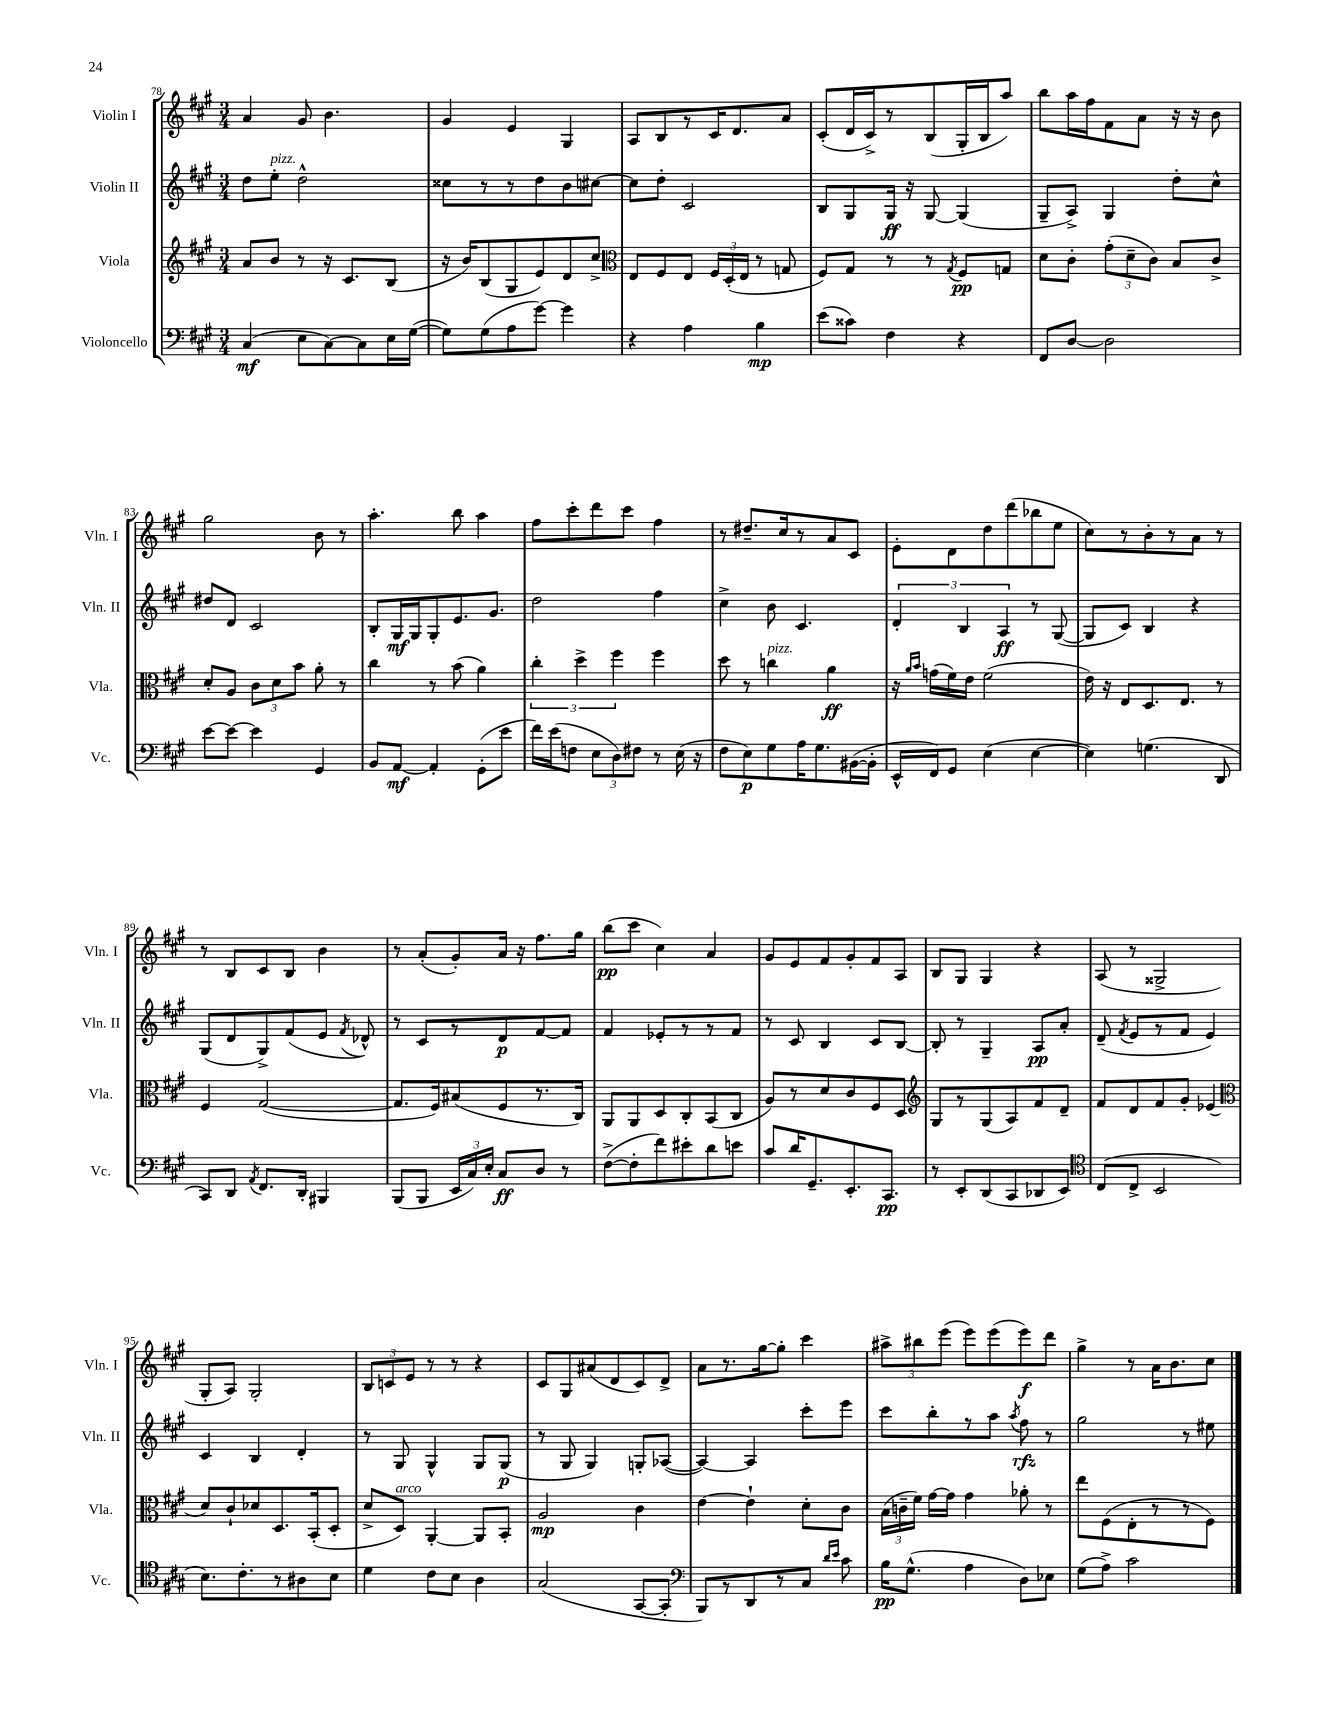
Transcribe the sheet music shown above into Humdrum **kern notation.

**kern	**dynam	**kern	**dynam	**kern	**dynam	**kern	**dynam
*part4	*part4	*part3	*part3	*part2	*part2	*part1	*part1
*staff4	*staff4	*staff3	*staff3	*staff2	*staff2	*staff1	*staff1
*I"Violoncello	*	*I"Viola	*	*I"Violin II	*	*I"Violin I	*
*I'Vc.	*	*I'Vla.	*	*I'Vln. II	*	*I'Vln. I	*
*clefF4	*	*clefG2	*	*clefG2	*	*clefG2	*
*k[f#c#g#]	*	*k[f#c#g#]	*	*k[f#c#g#]	*	*k[f#c#g#]	*
*M3/4	*	*M3/4	*	*M3/4	*	*M3/4	*
=78	=78	=78	=78	=78	=78	=78	=78
(4C#/	mf	8a/L	.	8dd\L	.	4a/	.
!	!	!	!	!LO:TX:a:i:t=pizz.	!	!	!
.	.	8b/J	.	8ee'\J	.	.	.
8E\L	.	8r	.	2dd^^\	.	8g#/	.
[8C#\)	.	16r	.	.	.	4.b\	.
.	.	8.c#/L	.	.	.	.	.
8C#\]	.	.	.	.	.	.	.
16E\L	.	(8B/J	.	.	.	.	.
([16G#\JJ	.	.	.	.	.	.	.
=79	=79	=79	=79	=79	=79	=79	=79
8G#\L])	.	16r	.	8cc##X\L	.	4g#/	.
.	.	16b/KL)	.	.	.	.	.
(8G#\	.	(8B/	.	8r	.	.	.
8A\	.	8G#/	.	8r	.	4e/	.
[8g#\J)	.	8e/)	.	8dd\	.	.	.
4g#\]	.	8d/	.	8b\	.	4G#/	.
.	.	8cc#^/J	.	[8cc#X\J	.	.	.
=80	=80	=80	=80	=80	=80	=80	=80
*	*	*clefC3	*	*	*	*	*
4r	.	8E/L	.	8cc#\L]	.	8A/L	.
.	.	8F#/	.	8dd'\J	.	8B/	.
4A\	.	8E/J	.	2c#/	.	8r	.
.	.	24F#/LL	.	.	.	16c#/K	.
.	.	(24D'/	.	.	.	.	.
.	.	.	.	.	.	8.d/	.
.	.	24E/JJ	.	.	.	.	.
4B\	mp	8r	.	.	.	.	.
.	.	8Gn/	.	.	.	8a/J	.
=81	=81	=81	=81	=81	=81	=81	=81
(8e\L	.	8F#/L)	.	8B/L	.	(8c#'/L	.
8c##X\J)	.	8G#/J	.	8G#/	.	16d/L	.
.	.	.	.	.	.	16c#^/J)	.
4F#\	.	8r	.	16G#/Jk	ff	8r	.
.	.	.	.	16r	.	.	.
.	.	8r	.	[8G#/	.	(8B/	.
.	.	8qG#/	.	.	.	.	.
4r	.	8F#/L	pp	(4G#/]	.	16G#'/L	.
.	.	.	.	.	.	16B/J	.
.	.	8Gn/J	.	.	.	8aa/J)	.
=82	=82	=82	=82	=82	=82	=82	=82
8FF#/L	.	8d\L	.	8G#~/L	.	8bb\L	.
[8D/J	.	8c#'\J	.	8A^/J)	.	16aa\L	.
.	.	.	.	.	.	16ff#\J	.
2D\]	.	(12g#'\L	.	4G#/	.	8f#\	.
.	.	12d~\	.	.	.	.	.
.	.	.	.	.	.	8a\J	.
.	.	12c#\J)	.	.	.	.	.
.	.	8B/L	.	8dd'\L	.	16r	.
.	.	.	.	.	.	16r	.
.	.	8c#^/J	.	8cc#^^\J	.	8b\	.
!!LO:LB:g=z
=83	=83	=83	=83	=83	=83	=83	=83
[8e\L	.	8d'/L	.	8dd#X/L	.	2gg#\	.
8e\J_	.	8A/J	.	8d/J	.	.	.
4e\]	.	12c#\L	.	2c#/	.	.	.
.	.	12d\	.	.	.	.	.
.	.	12b\J	.	.	.	.	.
4GG#/	.	8a'\	.	.	.	8b\	.
.	.	8r	.	.	.	8r	.
=84	=84	=84	=84	=84	=84	=84	=84
8BB/L	.	4cc#\	.	8B'/L	.	4.aa'\	.
[8AA/J	mf	.	.	16G#/L	mf	.	.
.	.	.	.	16G#/J	.	.	.
4AA'/]	.	8r	.	8G#'/	.	.	.
.	.	(8b\	.	8.e/	.	8bb\	.
(8GG#'\L	.	4a\)	.	.	.	4aa\	.
.	.	.	.	8.g#/J	.	.	.
8e\J	.	.	.	.	.	.	.
=85	=85	=85	=85	=85	=85	=85	=85
16f#\LL)	.	6cc#'\	.	2dd\	.	8ff#\L	.
(16e\J	.	.	.	.	.	.	.
8Fn\J	.	.	.	.	.	8ccc#'\	.
.	.	6dd^\	.	.	.	.	.
12E\L	.	.	.	.	.	8ddd\	.
12D\)	.	6ff#\	.	.	.	.	.
.	.	.	.	.	.	8ccc#\J	.
12F#X\J	.	.	.	.	.	.	.
8r	.	4ff#\	.	4ff#\	.	4ff#\	.
(16E\	.	.	.	.	.	.	.
16r	.	.	.	.	.	.	.
=86	=86	=86	=86	=86	=86	=86	=86
8F#\L	.	8dd\	.	4cc#^\	.	8r	.
8E\)	p	8r	.	.	.	8.dd#X~/L	.
!	!	!LO:TX:a:i:t=pizz.	!	!	!	!	!
8G#\	.	4ccn\	.	8b\	.	.	.
.	.	.	.	.	.	16cc#/k	.
16A\K	.	.	.	4.c#/	.	8r	.
8.G#\	.	.	.	.	.	.	.
.	.	4a\	ff	.	.	8a/	.
([16BB#X\L	.	.	.	.	.	8c#/J	.
16BB#'\JJ]	.	.	.	.	.	.	.
=87	=87	=87	=87	=87	=87	=87	=87
16EE^^/LL	.	16r	.	6d'/	.	8e'\L	.
.	.	16qqa/LL	.	.	.	.	.
.	.	16qqb/JJ	.	.	.	.	.
16FF#/J)	.	(16gn\LL	.	.	.	.	.
8GG#/J	.	16f#\)	.	.	.	8d\	.
.	.	.	.	6B/	.	.	.
.	.	16e\JJ	.	.	.	.	.
(4E\	.	(2f#\	.	.	.	8dd\	.
.	.	.	.	6A/	ff	.	.
.	.	.	.	.	.	(8ddd\	.
[4E\	.	.	.	8r	.	8bb-X\	.
.	.	.	.	([8G#/	.	8ee\J	.
=88	=88	=88	=88	=88	=88	=88	=88
4E\])	.	16e\)	.	8G#/L]	.	8cc#\L)	.
.	.	16r	.	.	.	.	.
.	.	8E/L	.	8c#/J)	.	8r	.
(4.Gn\	.	8.D/	.	4B/	.	8b'\	.
.	.	.	.	.	.	8r	.
.	.	8.E/J	.	.	.	.	.
.	.	.	.	4r	.	8a\J	.
8DD/	.	8r	.	.	.	8r	.
!!LO:LB:g=z
=89	=89	=89	=89	=89	=89	=89	=89
8CC#/L)	.	4F#/	.	(8G#/L	.	8r	.
8DD/J	.	.	.	8d/	.	8B/L	.
8qAA/	.	.	.	.	.	.	.
8.FF#/L	.	([2G#/	.	8G#^/)	.	8c#/	.
.	.	.	.	(8f#/	.	8B/J	.
16DD'/Jk	.	.	.	.	.	.	.
4BBB#X/	.	.	.	8e/J	.	4b\	.
.	.	.	.	8qf#/	.	.	.
.	.	.	.	8d-X^^/)	.	.	.
=90	=90	=90	=90	=90	=90	=90	=90
(8BBB/L	.	8.G#/L]	.	8r	.	8r	.
8BBB/J	.	.	.	8c#/L	.	(8a'/L	.
.	.	16F#/k)	.	.	.	.	.
24EE/LL	.	(8B#X/	.	8r	.	8g#'/)	.
24C#/)	.	.	.	.	.	.	.
24E'/JJ	.	.	.	.	.	.	.
8C#/L	ff	8F#/	.	8d/	p	16a/Jk	.
.	.	.	.	.	.	16r	.
8D/J	.	8.r	.	[8f#/	.	8.ff#\L	.
8r	.	.	.	8f#/J]	.	.	.
.	.	16C#/Jk)	.	.	.	16gg#\Jk	.
=91	=91	=91	=91	=91	=91	=91	=91
([8F#^\L	.	8AA/L	.	4f#/	.	(8bb\L	pp
8F#'\]	.	8AA/	.	.	.	8ccc#\J	.
8f#\)	.	8D/	.	8e-X'/L	.	4cc#\)	.
8e#X'\	.	8C#'/	.	8r	.	.	.
8d\	.	(8BB/	.	8r	.	4a/	.
8en\J	.	8C#/J	.	8f#/J	.	.	.
=92	=92	=92	=92	=92	=92	=92	=92
8c#/L	.	8A/L)	.	8r	.	8g#/L	.
16d/K	.	8r	.	8c#/	.	8e/	.
8.GG#~/	.	.	.	.	.	.	.
.	.	8d/	.	4B/	.	8f#/	.
8.EE'/	.	8c#/	.	.	.	8g#'/	.
.	.	8F#/	.	8c#/L	.	8f#/	.
8.CC#/J	pp	.	.	.	.	.	.
.	.	8D/J	.	[8B/J	.	8A/J	.
=93	=93	=93	=93	=93	=93	=93	=93
*	*	*clefG2	*	*	*	*	*
8r	.	8G#/L	.	8B'/]	.	8B/L	.
8EE'/L	.	8r	.	8r	.	8G#/J	.
(8DD/	.	(8G#/	.	4G#~/	.	4G#/	.
8CC#/	.	8A/)	.	.	.	.	.
8DD-X/	.	8f#/	.	8A/L	pp	4r	.
8EE/J)	.	8d~/J	.	8a'/J	.	.	.
=94	=94	=94	=94	=94	=94	=94	=94
*clefC4	*	*	*	*	*	*	*
(8C#/L	.	8f#/L	.	(8d~/	.	(8A/	.
.	.	.	.	8qf#/	.	.	.
8C#^/J	.	8d/	.	8e/L	.	8r	.
2BB/	.	8f#/	.	8r	.	2G##X^/	.
.	.	8g#'/J	.	8f#/J	.	.	.
.	.	(4e-X/	.	4e/)	.	.	.
!!LO:LB:g=z
=95	=95	=95	=95	=95	=95	=95	=95
*	*	*clefC3	*	*	*	*	*
8.B\L)	.	8d/L)	.	4c#/	.	8G#'/L	.
.	.	8c#`/	.	.	.	8A/J)	.
8.c#'\	.	.	.	.	.	.	.
.	.	8d-X/	.	4B/	.	2G#'/	.
8r	.	8.D/	.	.	.	.	.
8A#X\	.	.	.	4d'/	.	.	.
.	.	(16BB'/k	.	.	.	.	.
8B\J	.	8D'/J	.	.	.	.	.
=96	=96	=96	=96	=96	=96	=96	=96
4d\	.	8d^/L	.	8r	.	12B/L	.
.	.	.	.	.	.	12cn/	.
!	!	!LO:TX:a:i:t=arco	!	!	!	!	!
.	.	8D/J)	.	8G#/	.	.	.
.	.	.	.	.	.	12e/J	.
8c#\L	.	[4AA'/	.	4G#^^/	.	8r	.
8B\J	.	.	.	.	.	8r	.
4A\	.	8AA/L]	.	8G#/L	.	4r	.
.	.	8BB'/J	.	(8G#/J	p	.	.
=97	=97	=97	=97	=97	=97	=97	=97
(2G#/	.	2A/	mp	8r	.	8c#/L	.
.	.	.	.	8G#/	.	8G#/	.
.	.	.	.	4G#/)	.	(8a#X/	.
.	.	.	.	.	.	8d/	.
[8GG#/L	.	4c#\	.	8Gn'/L	.	8c#/)	.
8GG#'/J]	.	.	.	([8A-X/J	.	8d^/J	.
=98	=98	=98	=98	=98	=98	=98	=98
*clefF4	*	*	*	*	*	*	*
8BBB/L)	.	[4e\	.	4A-/_)	.	8a\L	.
8r	.	.	.	.	.	8.r	.
8DD/	.	4e`\]	.	4A-/]	.	.	.
.	.	.	.	.	.	[16gg#\k	.
8r	.	.	.	.	.	8gg#'\J]	.
8C#/J	.	8d'\L	.	8ccc#'\L	.	4ccc#\	.
16qqd/LL	.	.	.	.	.	.	.
16qqe/JJ	.	.	.	.	.	.	.
8c#\	.	8c#\J	.	8eee\J	.	.	.
=99	=99	=99	=99	=99	=99	=99	=99
16B\KL	pp	(24B\LL	.	8ccc#\L	.	12aa#X^\L	.
.	.	24cn~\	.	.	.	.	.
(8.G#^^\J	.	.	.	.	.	.	.
.	.	24f#\JJ)	.	.	.	12bb#X\	.
.	.	[16g#\LL	.	8bb'\	.	.	.
.	.	.	.	.	.	(12eee\J	.
.	.	16g#\JJ]	.	.	.	.	.
4A\	.	4g#\	.	8r	.	8eee\L)	.
.	.	.	.	8aa\J	.	(8eee\	.
.	.	.	.	8qaa/	.	.	.
8D\L)	.	8a-X'\	.	8ff#\	rfz	8eee\)	f
8E-X\J	.	8r	.	8r	.	8ddd\J	.
=100	=100	=100	=100	=100	=100	=100	=100
(8G#\L	.	8ee\L	.	2gg#\	.	4gg#^\	.
8A^\J)	.	(8F#\	.	.	.	.	.
2c#\	.	8E'\	.	.	.	8r	.
.	.	8r	.	.	.	16a\KL	.
.	.	.	.	.	.	8.b\	.
.	.	8r	.	8r	.	.	.
.	.	8F#\J)	.	8ee#X\	.	8cc#\J	.
==	==	==	==	==	==	==	==
*-	*-	*-	*-	*-	*-	*-	*-
